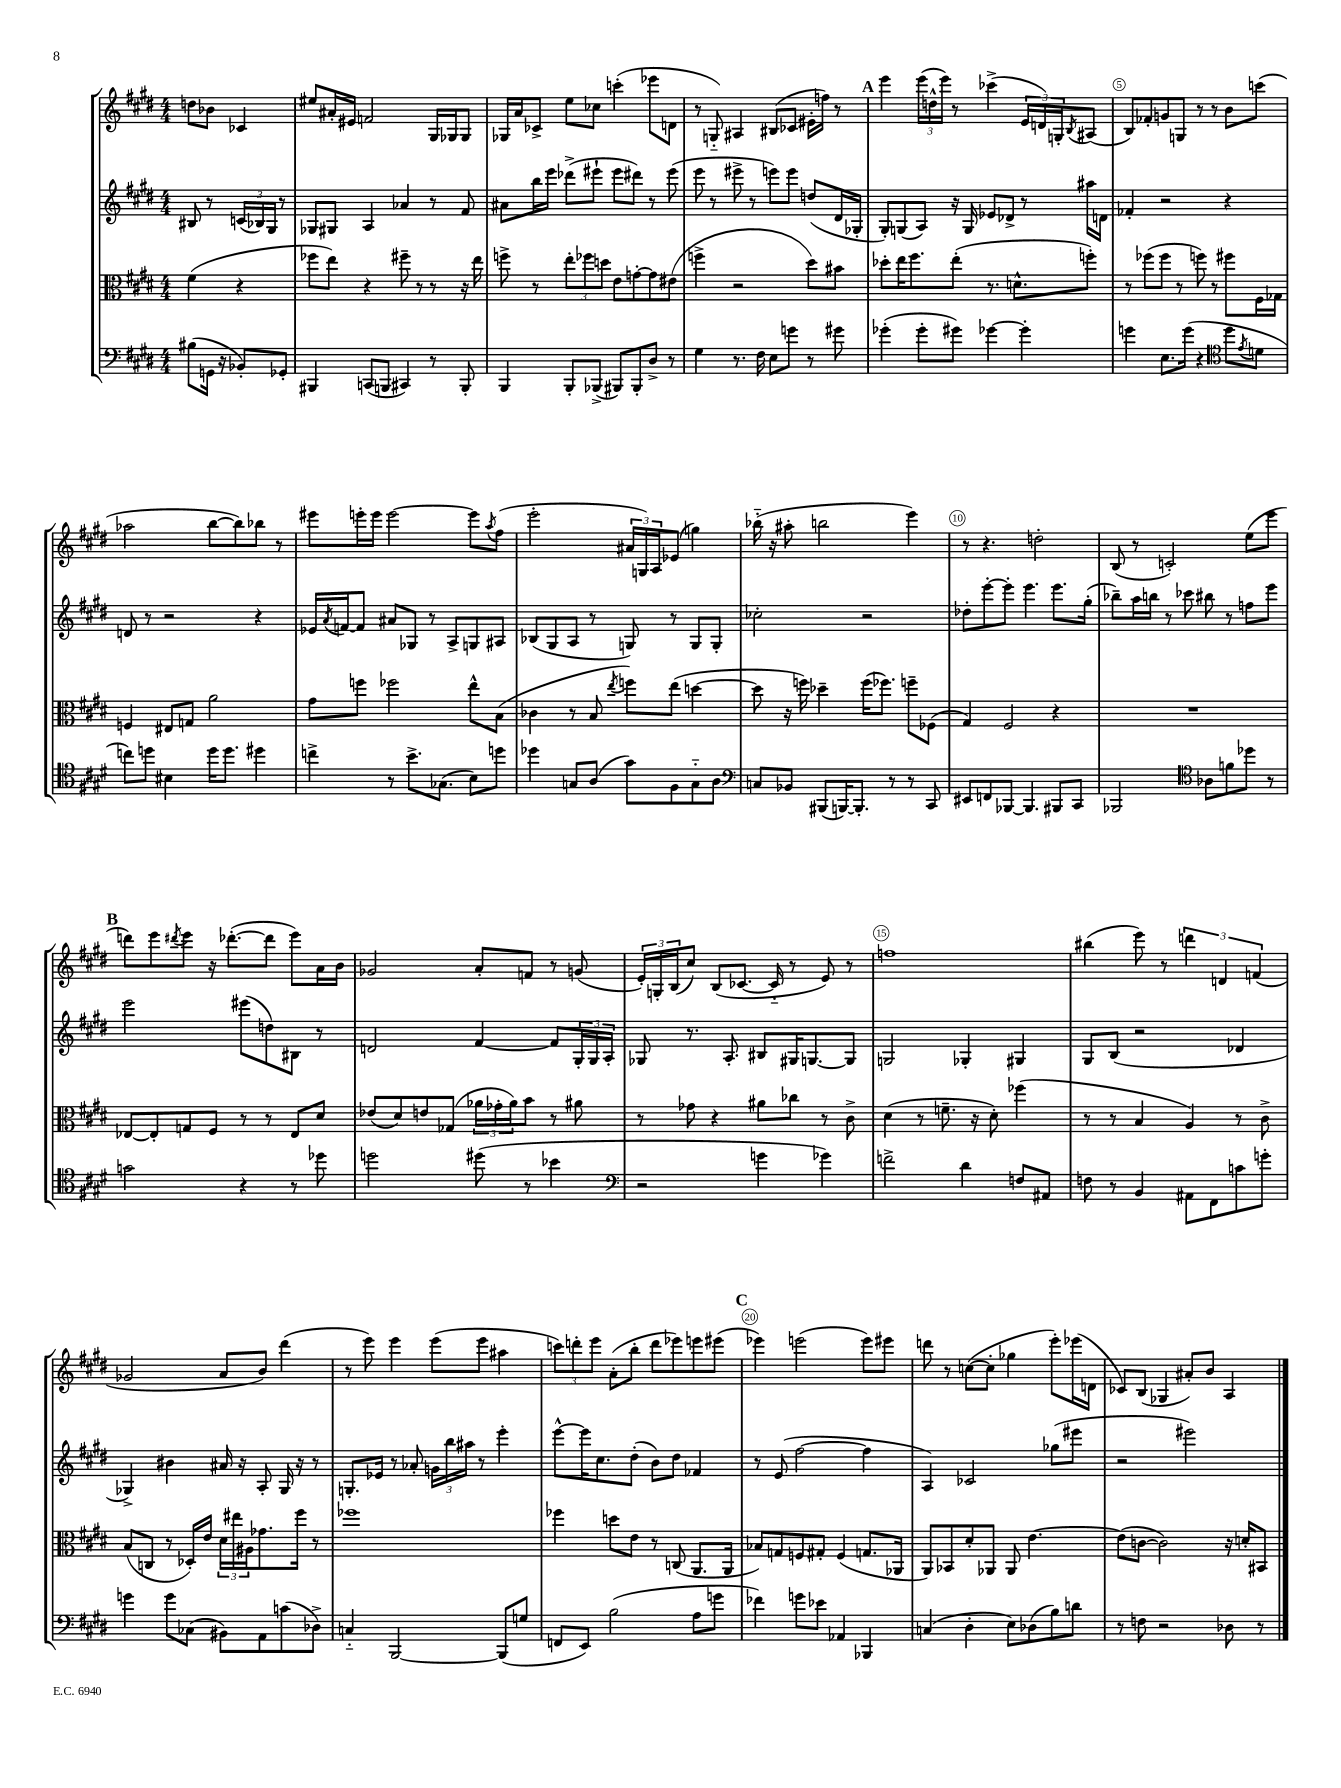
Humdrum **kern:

**kern	**kern	**kern	**kern
*staff4	*staff3	*staff2	*staff1
*clefF4	*clefC3	*clefG2	*clefG2
*k[f#c#g#d#]	*k[f#c#g#d#]	*k[f#c#g#d#]	*k[f#c#g#d#]
*M4/4	*M4/4	*M4/4	*M4/4
(8B#	(4f#	8B#	8dd
16GG	.	8r	8b-
16r	.	.	.
8BB-')	4r	(24c	4c-
.	.	24B-)	.
.	.	24G#	.
8GG-'	.	8r	.
=	=	=	=
4BBB#	8ff-	8G-	8ee#
.	8ee)	8G#	16a#'
.	.	.	16e#
(8CC	4r	4A	2f
8BBB	.	.	.
4CC#)	8ff#~	4a-	.
.	8r	.	.
8r	8r	8r	16G#
.	.	.	16G-
8BBB'	16r	8f#	8G-
.	16ee	.	.
=	=	=	=
4BBB	8ff^	8a#	16G-
.	.	.	16a
.	8r	16bb	8c-^
.	.	16eee	.
8BBB'	12ee'	(8ddd-^	8ee
.	12ff-	.	.
(8BBB-^	.	8eee#`	8cc-
.	12dd	.	.
8BBB#)	8e	8eee#	(4ccc'
8BBB#'	[8g'	8ddd#)	.
8D#^	8g]	8r	8eee-
8r	(8e#	(8eee#	8d
=	=	=	=
4G#	4ff^	8eee	8r
.	.	8r	8G'~)
8.r	2r	8eee#^	4A#
.	.	8r	.
16F#	.	.	.
8E	.	8eee)	(8B#
8g	.	8eee	8c-
8r	8dd#)	(8dd	16e#'
.	.	.	16ff)
8g#	8b#	16d#	8r
.	.	16G-'	.
=	=	=	=
(4g-'	8dd-'	8G#')	4eee
.	16ee	(8G	.
.	8.ff#	.	.
8g-'	.	8A)	(24eee
.	.	.	24dd^^
.	.	.	24eee)
8g#)	(8ee'	16r	8r
.	.	16G	.
[4g-	8.r	8e-	(4ccc-^
.	.	8d-^	.
.	8.d^^	.	.
4g-']	.	8r	24e
.	.	.	24d)
.	.	.	24G'
.	.	.	8qB
.	8ff')	16aa#	(8A#
.	.	16d	.
=	=	=	=
4g	8r	4f-'	8B)
.	(8ff-	.	8f-'
8.E	8ff-	2r	8g
.	8r	.	8G
(16g	.	.	.
4r	8ff)	.	8r
.	8r	.	8r
*clefC4	*	*	*
8dd#	8ff#	4r	8b
8qe	.	.	.
8d	16F#	.	(8ccc
.	16G-	.	.
=	=	=	=
8cc)	4F	8d	2aa-
8dd	.	8r	.
4B#	8E#	2r	.
.	8G	.	.
16dd	2a	.	[8bb
8.dd	.	.	.
.	.	.	8bb])
4dd#	.	4r	8bb-
.	.	.	8r
=	=	=	=
4cc^	8g#	16e-	8eee#
.	.	8qa	.
.	.	[16f	.
.	8ff	8f]	16eee'
.	.	.	16eee
8r	2ff-	8a#	[2eee
8.b^	.	8G-	.
.	.	8r	.
(8.G-	.	.	.
.	.	8A^	.
8B)	8ee^^	8G	8eee]
.	.	.	8qaa
8dd	(8B	8A#	(8ff#
=	=	=	=
4dd-	4c-	(8B-	2eee'
.	.	8G#	.
8G	8r	8A	.
(8A	8B	8r	.
.	8qee	.	.
8g#)	8ff)	8G)	24a#
.	.	.	24G)
.	.	.	24A
8F#	(8ee	8r	(8e-
8G'~	[4dd	8G	4gg)
8A	.	8G'	.
=	=	=	=
*clefF4	*	*	*
8C	8dd]	2cc-'	(16bb-'~
.	.	.	16r
8BB-	16r	.	8aa#'
.	16ff)	.	.
(8BBB#	4dd-~	.	2bb
[16BBB)	.	.	.
8.BBB']	.	.	.
.	(16ff	2r	.
.	8.ff-)	.	.
8r	.	.	.
8r	8ff~	.	4eee)
8CC#	(8F-	.	.
=	=	=	=
8EE#	4G#)	8dd-'	8r
8FF	.	[8eee'	4.r
[8BBB-	2F#	8eee']	.
4.BBB-]	.	4.eee	.
.	.	.	2dd'
8BBB#	4r	8.eee	.
8CC#	.	.	.
.	.	(16gg#'	.
=	=	=	=
2BBB-	1r	8bb-~)	(8B
.	.	16aa	8r
.	.	16bb	.
.	.	8r	2c')
.	.	8ccc-	.
*clefC4	*	*	*
8A-	.	8bb#	.
8f	.	8r	.
8dd-	.	8ff	(8ee
8r	.	8eee	8eee
=	=	=	=
2g	[8E-	2eee	8ddd)
.	8E-']	.	8eee
.	.	.	8qddd#
.	8G	.	8eee
.	8F#	.	16r
.	.	.	([8.ddd-'
4r	8r	(8eee#	.
.	8r	8dd)	8ddd-]
8r	8E-	8B#	8eee)
8dd-	8d#	8r	16a
.	.	.	16b
=	=	=	=
2dd	(8e-	2d	2g-
.	8d#)	.	.
.	8e	.	.
.	(8G-	.	.
(8dd#	24a-	[4f#	8a'
.	24g-'	.	.
.	24a-)	.	.
8r	8b	.	8f
4b-	8r	8f#]	8r
.	8a#	24G#'	(8g
.	.	24G#	.
.	.	24A'	.
=	=	=	=
*clefF4	*	*	*
2r	8r	8G-	24e')
.	.	.	24G'
.	.	.	(24B
.	8g-	8.r	8cc#)
.	4r	.	(8B
.	.	8.A'	.
.	.	.	[8.c-
4g	8a#	8B#	.
.	.	.	16c-'~]
.	8cc-	16G#	8r
.	.	[8.G	.
4g-)	8r	.	8e)
.	8c#^	8G]	8r
=	=	=	=
2f^	(4d#	2G	1ff
.	8r	.	.
.	8.f~	.	.
4d#	.	4G-'	.
.	16r	.	.
.	8d#')	.	.
8F	(4ff-	4G#	.
8AA#	.	.	.
=	=	=	=
8F	8r	8G#	(4bb#
8r	8r	(8B	.
4BB	4B	2r	8eee)
.	.	.	8r
8AA#	4A)	.	6ddd
8FF#	.	.	.
.	.	.	6d
8c	8r	4d-	.
.	.	.	(6f
8g'	8c#^	.	.
=	=	=	=
4g	(8B	4G-^)	2g-
.	8C	.	.
8g	8r	4b#	.
(8C-	16D-')	.	.
.	16e	.	.
8BB#)	24d#	16a#	8a
.	24ee#	.	.
.	.	16r	.
.	24A#	.	.
8AA	8.g-	8A'	8b)
(8c	.	16G-	(4ddd#
.	16ff#	16r	.
8D-^)	8r	8r	.
=	=	=	=
4C'~	1ff-	8.G'	8r
.	.	.	8eee)
.	.	16e-	.
[2BBB	.	8r	4eee
.	.	8a-'	.
.	.	24g	(8eee
.	.	24bb	.
.	.	24aa#	.
.	.	8r	8eee
(8BBB]	.	4eee'	4aa#
8G	.	.	.
=	=	=	=
8FF	4ff-	[8eee^^	12ccc)
.	.	.	12ddd'
8EE)	.	16eee]	.
.	.	.	12eee
.	.	8.cc#	.
(2B	8dd	.	(8a'
.	8e	(8dd#'	8bb'
.	8r	8b)	8ddd
.	(8C	8dd#	8eee-)
8A	8.AA	4f-	8eee
8g	.	.	(8eee#
.	16AA	.	.
=	=	=	=
4f-)	8B-)	8r	4eee-)
.	8G	(8e	.
8g	8F	[2ff#	(2eee
8e-	8G#'	.	.
4AA-	(4F	.	.
4BBB-	8.G	4ff#]	8eee)
.	.	.	8eee#
.	16AA-	.	.
=	=	=	=
(4C	8AA)	4A)	8ddd
.	8BB-	.	8r
4D#'	8d#'	2c-	([8cc
.	8AA-	.	8cc']
8E)	8AA-	.	4gg-
(8D-	[4.e	.	.
8B)	.	(8gg-	8eee')
8d	.	8eee#	(16eee-
.	.	.	16d
=	=	=	=
8r	(8e]	2r	8c-)
8F	[8c	.	(8B
2r	2c])	.	4G-
.	.	2eee#)	8a#')
.	.	.	8b
8D-	16r	.	4A
.	16d'	.	.
8r	8BB#	.	.
==	==	==	==
*-	*-	*-	*-
